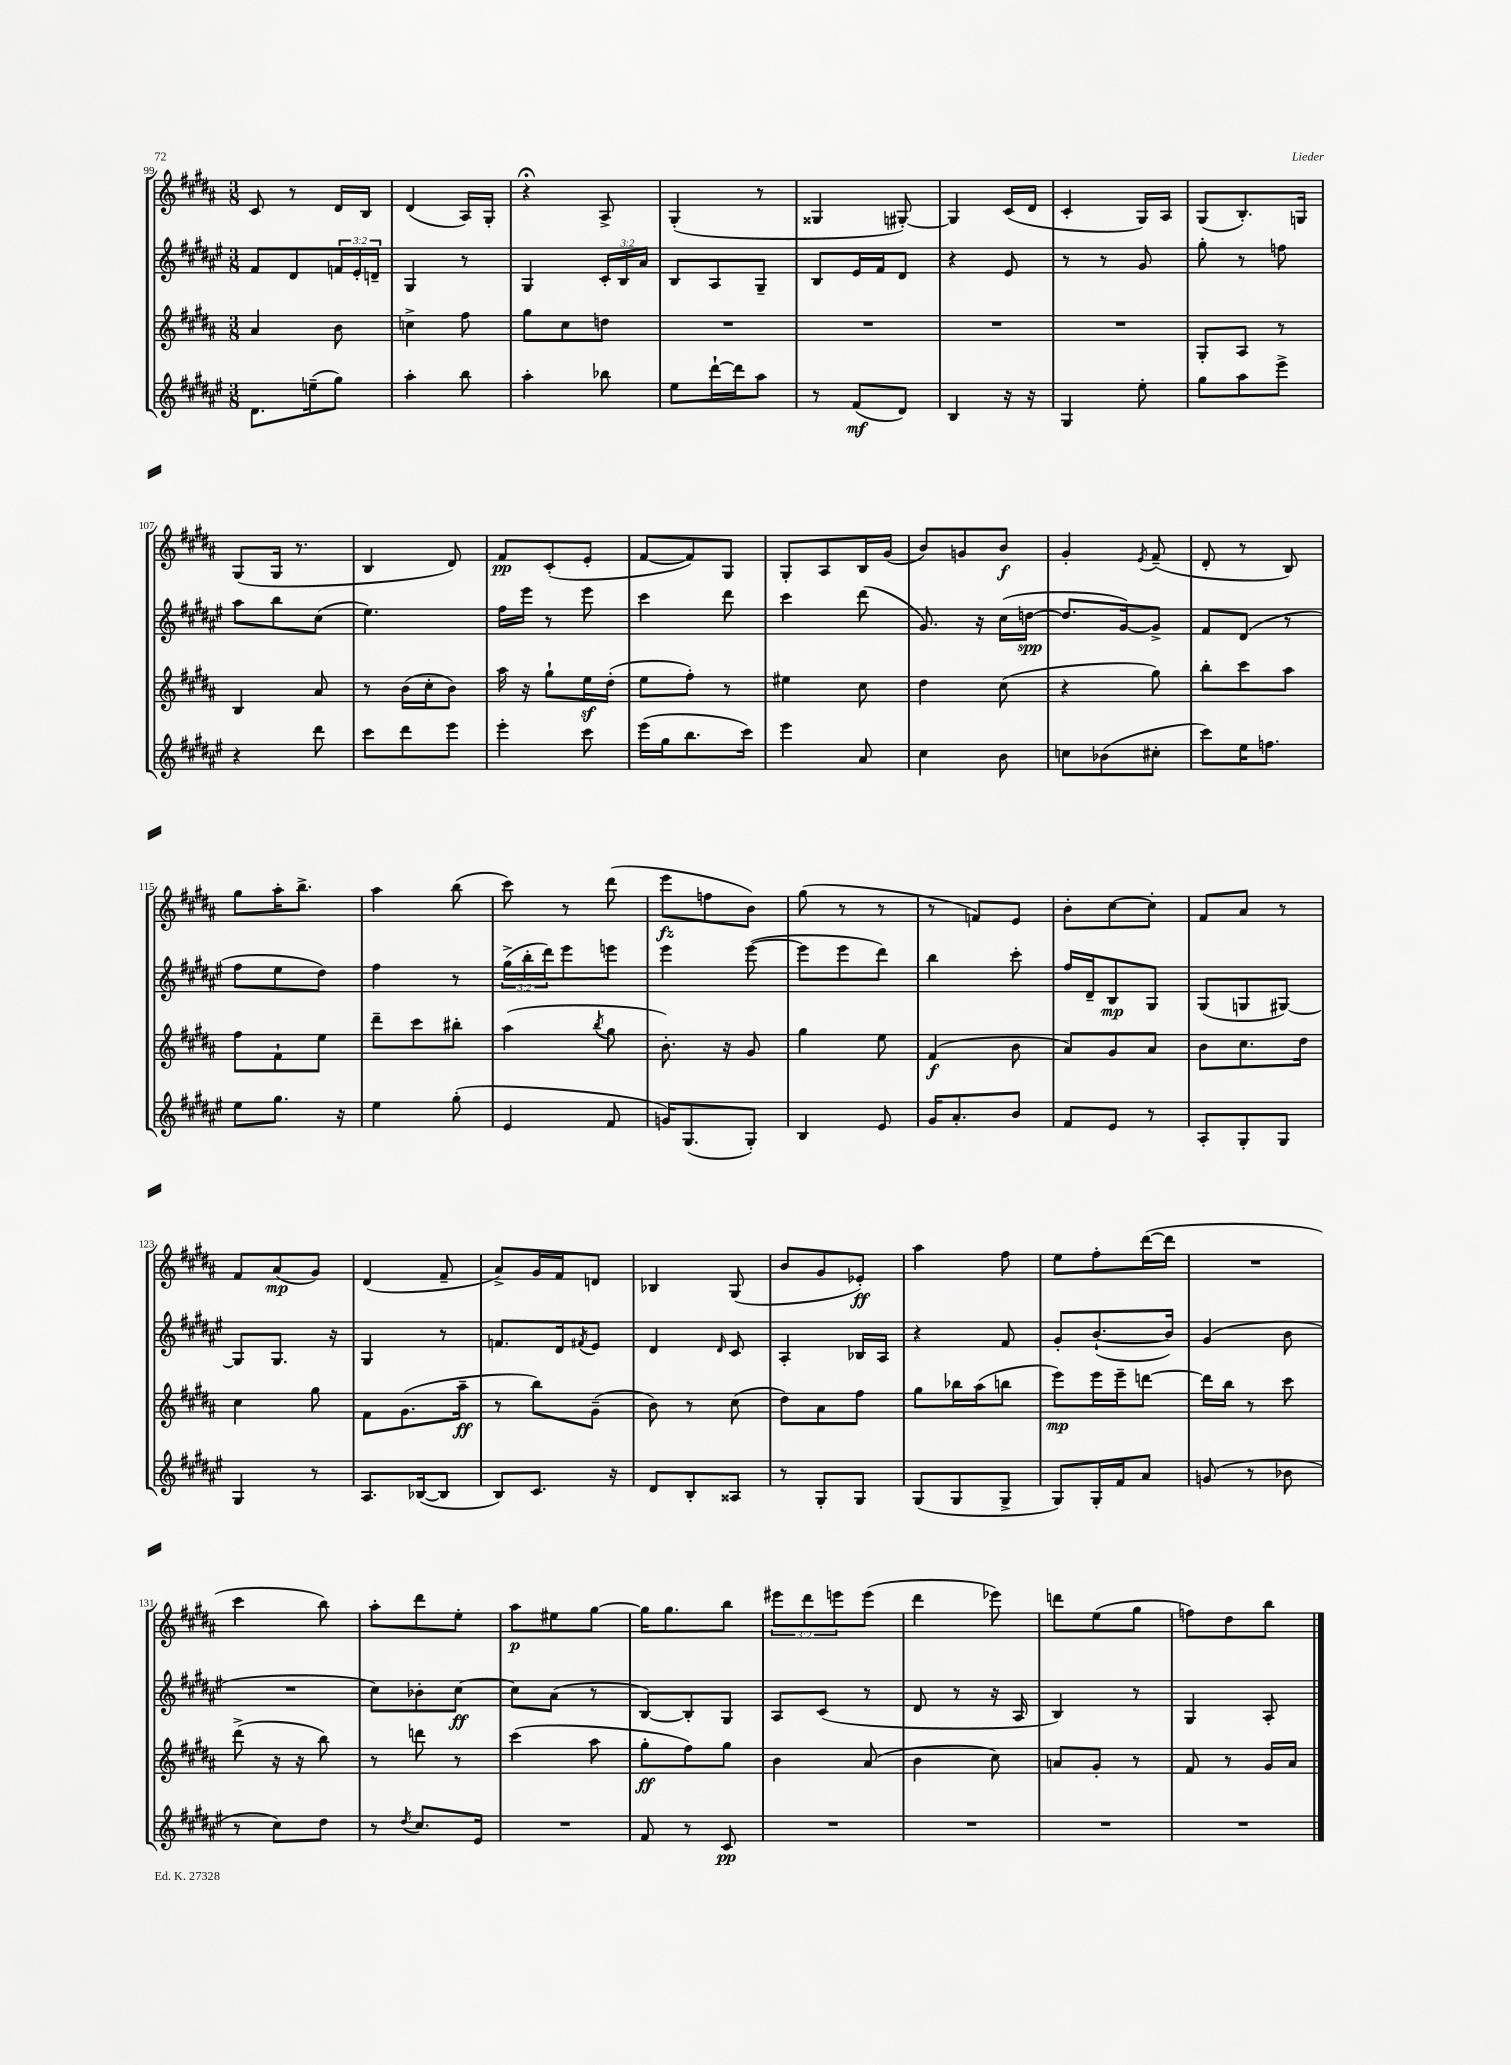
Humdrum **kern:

**kern	**dynam	**kern	**dynam	**kern	**dynam	**kern	**dynam
*part4	*part4	*part3	*part3	*part2	*part2	*part1	*part1
*staff4	*staff4	*staff3	*staff3	*staff2	*staff2	*staff1	*staff1
*clefG2	*	*clefG2	*	*clefG2	*	*clefG2	*
*k[f#c#g#d#a#e#]	*	*k[f#c#g#d#a#]	*	*k[f#c#g#d#a#e#]	*	*k[f#c#g#d#a#]	*
*M3/8	*	*M3/8	*	*M3/8	*	*M3/8	*
=99	=99	=99	=99	=99	=99	=99	=99
8.d#\L	.	4a#/	.	8f#/L	.	8c#/	.
.	.	.	.	8d#/	.	8r	.
(16een~\k	.	.	.	.	.	.	.
8gg#\J)	.	8b\	.	24fn/L	.	16d#/LL	.
.	.	.	.	24e#'/	.	.	.
.	.	.	.	.	.	16B/JJ	.
.	.	.	.	24dn~/JJ	.	.	.
=100	=100	=100	=100	=100	=100	=100	=100
4aa#'\	.	4ccn^\	.	4G#/	.	(4d#/	.
8bb\	.	8ff#\	.	8r	.	16A#/LL)	.
.	.	.	.	.	.	16G#'/JJ	.
=101	=101	=101	=101	=101	=101	=101	=101
4aa#'\	.	8gg#\L	.	4G#/	.	4r;<	.
.	.	8cc#\	.	.	.	.	.
8bb-X\	.	8ddn\J	.	24c#'/LL	.	8A#^/	.
.	.	.	.	24B/	.	.	.
.	.	.	.	24a#/JJ	.	.	.
=102	=102	=102	=102	=102	=102	=102	=102
8ee#\L	.	4.r	.	8B/L	.	(4G#'/	.
[16ddd#`\L	.	.	.	8A#/	.	.	.
16ddd#\J]	.	.	.	.	.	.	.
8aa#\J	.	.	.	8G#~/J	.	8r	.
=103	=103	=103	=103	=103	=103	=103	=103
8r	.	4.r	.	8B/L	.	4G##X/	.
(8f#/L	mf	.	.	16e#/L	.	.	.
.	.	.	.	16f#/J	.	.	.
8d#/J)	.	.	.	8d#/J	.	[8G#X'/)	.
=104	=104	=104	=104	=104	=104	=104	=104
4B/	.	4.r	.	4r	.	4G#/]	.
16r	.	.	.	8e#/	.	(16c#/LL	.
16r	.	.	.	.	.	16d#/JJ	.
=105	=105	=105	=105	=105	=105	=105	=105
4G#/	.	4.r	.	8r	.	4c#'/	.
.	.	.	.	8r	.	.	.
8ee#'\	.	.	.	8g#/	.	16G#/LL)	.
.	.	.	.	.	.	16A#/JJ	.
=106	=106	=106	=106	=106	=106	=106	=106
8gg#\L	.	8G#'/L	.	8gg#'\	.	(8G#/L	.
8aa#\	.	8A#/J	.	8r	.	8.B'/)	.
8eee#^\J	.	8r	.	8ffn\	.	.	.
.	.	.	.	.	.	16Gn/Jk	.
!!LO:LB:g=z
=107	=107	=107	=107	=107	=107	=107	=107
4r	.	4B/	.	8aa#\L	.	(8G#/L	.
.	.	.	.	8bb\	.	16G#/Jk	.
.	.	.	.	.	.	8.r	.
8ddd#\	.	8a#/	.	(8cc#\J	.	.	.
=108	=108	=108	=108	=108	=108	=108	=108
8ccc#\L	.	8r	.	4.ee#\)	.	4B/	.
8ddd#\	.	(16b\LL	.	.	.	.	.
.	.	16cc#'\J	.	.	.	.	.
8eee#\J	.	8b\J)	.	.	.	8d#/)	.
=109	=109	=109	=109	=109	=109	=109	=109
4eee#'\	.	16aa#\	.	16ff#\LL	.	8f#/L	pp
.	.	16r	.	16eee#\JJ	.	.	.
.	.	8gg#`\L	.	8r	.	(8c#'/	.
8ccc#\	.	16eez\L	.	8eee#\	.	8e'/J	.
.	.	(16dd#'\JJ	.	.	.	.	.
=110	=110	=110	=110	=110	=110	=110	=110
(16eee#\LL	.	8ee\L	.	4ccc#\	.	[8f#/L	.
16gg#\J	.	.	.	.	.	.	.
8.bb\	.	8ff#'\J)	.	.	.	8f#/])	.
.	.	8r	.	8ddd#\	.	8G#/J	.
16ccc#\Jk)	.	.	.	.	.	.	.
=111	=111	=111	=111	=111	=111	=111	=111
4eee#\	.	4ee#X\	.	4ccc#\	.	8G#'/L	.
.	.	.	.	.	.	8A#/	.
8a#/	.	8cc#\	.	(8ddd#\	.	16B/L	.
.	.	.	.	.	.	(16g#/JJ	.
=112	=112	=112	=112	=112	=112	=112	=112
4cc#\	.	4dd#\	.	8.g#/)	.	8b/L)	.
.	.	.	.	.	.	8gn/	.
.	.	.	.	16r	.	.	.
8b\	.	(8cc#\	.	(16cc#\LL	.	8b/J	f
.	.	.	.	[16ddn\JJ	spp	.	.
=113	=113	=113	=113	=113	=113	=113	=113
8ccn\L	.	4r	.	8.dd/L]	.	4g#'/	.
(8b-X\	.	.	.	.	.	.	.
.	.	.	.	[16g#/k)	.	.	.
.	.	.	.	.	.	8qe/	.
8cc#X'\J	.	8gg#\)	.	8g#^/J]	.	(8f#~/	.
=114	=114	=114	=114	=114	=114	=114	=114
8ccc#\L)	.	8bb'\L	.	8f#/L	.	8d#'/	.
16ee#\K	.	8ccc#\	.	(8d#/J	.	8r	.
8.ffn\J	.	.	.	.	.	.	.
.	.	8aa#\J	.	8r	.	8B/)	.
!!LO:LB:g=z
=115	=115	=115	=115	=115	=115	=115	=115
8ee#\L	.	8ff#\L	.	8ff#\L	.	8gg#\L	.
8.gg#\J	.	8f#`\	.	8ee#\	.	16aa#'\K	.
.	.	.	.	.	.	8.bb^\J	.
.	.	8ee\J	.	8dd#\J)	.	.	.
16r	.	.	.	.	.	.	.
=116	=116	=116	=116	=116	=116	=116	=116
4ee#\	.	8ddd#~\L	.	4ff#\	.	4aa#\	.
.	.	8ccc#\	.	.	.	.	.
(8gg#'\	.	8bb#X'\J	.	8r	.	(8bb\	.
=117	=117	=117	=117	=117	=117	=117	=117
4e#/	.	(4aa#\	.	(24gg#^\LL	.	8ccc#\)	.
.	.	.	.	24bb'\	.	.	.
.	.	.	.	24ddd#\J)	.	.	.
.	.	.	.	8eee#\	.	8r	.
.	.	8qbb/	.	.	.	.	.
8f#/	.	8gg#\	.	8eeen\J	.	(8ddd#\	.
=118	=118	=118	=118	=118	=118	=118	=118
16gn/KL)	.	8.b'\)	.	4eee#\	.	8eee\L	fz
(8.G#/	.	.	.	.	.	.	.
.	.	.	.	.	.	8ffn\	.
.	.	16r	.	.	.	.	.
8G#'/J)	.	8g#/	.	([8eee#\	.	8b\J)	.
=119	=119	=119	=119	=119	=119	=119	=119
4B/	.	4gg#\	.	8eee#\L]	.	(8gg#\	.
.	.	.	.	8eee#\	.	8r	.
8e#/	.	8ee\	.	8ddd#\J)	.	8r	.
=120	=120	=120	=120	=120	=120	=120	=120
16g#/KL	.	(4f#/	f	4bb\	.	8r	.
8.a#'/	.	.	.	.	.	.	.
.	.	.	.	.	.	8fn/L)	.
8b/J	.	8b\	.	8ccc#'\	.	8e/J	.
=121	=121	=121	=121	=121	=121	=121	=121
8f#/L	.	8a#/L)	.	16ff#/LL	.	8b'\L	.
.	.	.	.	16d#~/J	.	.	.
8e#/J	.	8g#/	.	8B/	mp	[8cc#\	.
8r	.	8a#/J	.	8G#/J	.	8cc#'\J]	.
=122	=122	=122	=122	=122	=122	=122	=122
8A#'/L	.	8b\L	.	(8G#/L	.	8f#/L	.
8G#'/	.	8.cc#\	.	8Gn/	.	8a#/J	.
8G#/J	.	.	.	[8G#X/J)	.	8r	.
.	.	16dd#\Jk	.	.	.	.	.
!!LO:LB:g=z
=123	=123	=123	=123	=123	=123	=123	=123
4G#/	.	4cc#\	.	8G#/L]	.	8f#/L	.
.	.	.	.	8.G#/J	.	(8a#/	mp
8r	.	8gg#\	.	.	.	8g#/J)	.
.	.	.	.	16r	.	.	.
=124	=124	=124	=124	=124	=124	=124	=124
8.A#/L	.	8f#\L	.	4G#/	.	(4d#/	.
.	.	(8.g#\	.	.	.	.	.
([16B-X/k	.	.	.	.	.	.	.
8B-/J]	.	.	.	8r	.	8f#~/	.
.	.	16aa#~\Jk	ff	.	.	.	.
=125	=125	=125	=125	=125	=125	=125	=125
8B/L)	.	8r	.	8.fn/L	.	8a#^/L)	.
8.c#/J	.	8bb\L)	.	.	.	16g#/L	.
.	.	.	.	16d#/k	.	16f#/J	.
.	.	.	.	8qf#X/	.	.	.
.	.	(8g#~\J	.	8e#/J	.	8dn/J	.
16r	.	.	.	.	.	.	.
=126	=126	=126	=126	=126	=126	=126	=126
8d#/L	.	8b\)	.	4d#/	.	4B-X/	.
8B'/	.	8r	.	.	.	.	.
.	.	.	.	16qqd#/	.	.	.
8A##X/J	.	(8cc#\	.	8c#/	.	(8G#/	.
=127	=127	=127	=127	=127	=127	=127	=127
8r	.	8dd#\L)	.	4A#'/	.	8b/L	.
8G#'/L	.	8a#\	.	.	.	8g#/	.
8G#/J	.	8ff#\J	.	16B-X/LL	.	8e-X'/J)	ff
.	.	.	.	16A#/JJ	.	.	.
=128	=128	=128	=128	=128	=128	=128	=128
(8G#/L	.	8gg#\L	.	4r	.	4aa#\	.
8G#/	.	16bb-X\L	.	.	.	.	.
.	.	(16aa#\J	.	.	.	.	.
8G#^/J	.	8bbn\J	.	8f#/	.	8ff#\	.
=129	=129	=129	=129	=129	=129	=129	=129
8G#/L)	.	8eee\L)	mp	8g#'/L	.	8ee\L	.
16G#'/L	.	16eee\L	.	([8.b`/	.	8ff#'\	.
16f#/J	.	16eee~\J	.	.	.	.	.
8a#/J	.	[8dddn\J	.	.	.	([16ddd#\L	.
.	.	.	.	16b/Jk])	.	16ddd#\JJ]	.
=130	=130	=130	=130	=130	=130	=130	=130
(8gn/	.	16ddd\LL]	.	(4g#/	.	4.r	.
.	.	16bb\JJ	.	.	.	.	.
8r	.	8r	.	.	.	.	.
8b-X\	.	8ccc#\	.	8b\	.	.	.
!!LO:LB:g=z
=131	=131	=131	=131	=131	=131	=131	=131
8r	.	(8ddd#^\	.	4.r	.	4ccc#\	.
8cc#\L)	.	16r	.	.	.	.	.
.	.	16r	.	.	.	.	.
8dd#\J	.	8bb\)	.	.	.	8bb\)	.
=132	=132	=132	=132	=132	=132	=132	=132
8r	.	8r	.	8cc#\L)	.	8aa#'\L	.
8qdd#/	.	.	.	.	.	.	.
8.cc#/L	.	8dddn\	.	8b-X'\	.	8ddd#\	.
.	.	8r	.	[8cc#\J	ff	8ee'\J	.
16e#/Jk	.	.	.	.	.	.	.
=133	=133	=133	=133	=133	=133	=133	=133
4.r	.	(4ccc#\	.	8cc#\L]	.	8aa#\L	p
.	.	.	.	(8a#\J	.	8ee#X\	.
.	.	8aa#\	.	8r	.	[8gg#\J	.
=134	=134	=134	=134	=134	=134	=134	=134
8f#/	.	8gg#'\L	ff	[8B/L)	.	16gg#\KL]	.
.	.	.	.	.	.	8.gg#\	.
8r	.	8ff#\)	.	8B'/]	.	.	.
8c#/	pp	8gg#\J	.	8G#/J	.	8bb\J	.
=135	=135	=135	=135	=135	=135	=135	=135
4.r	.	4b\	.	8A#/L	.	12eee#X\L	.
.	.	.	.	.	.	12ddd#\	.
.	.	.	.	(8c#/J	.	.	.
.	.	.	.	.	.	12eeen\	.
.	.	(8a#/	.	8r	.	(8eee\J	.
=136	=136	=136	=136	=136	=136	=136	=136
4.r	.	4b\	.	8d#/	.	4ddd#\	.
.	.	.	.	8r	.	.	.
.	.	8cc#\)	.	16r	.	8eee-X\)	.
.	.	.	.	16A#/	.	.	.
=137	=137	=137	=137	=137	=137	=137	=137
4.r	.	8an/L	.	4B/)	.	8dddn\L	.
.	.	8g#'/J	.	.	.	(8ee\	.
.	.	8r	.	8r	.	8gg#\J	.
=138	=138	=138	=138	=138	=138	=138	=138
4.r	.	8f#/	.	4G#/	.	8ffn\L)	.
.	.	8r	.	.	.	8dd#\	.
.	.	16g#/LL	.	8A#'/	.	8bb\J	.
.	.	16a#/JJ	.	.	.	.	.
==	==	==	==	==	==	==	==
*-	*-	*-	*-	*-	*-	*-	*-
